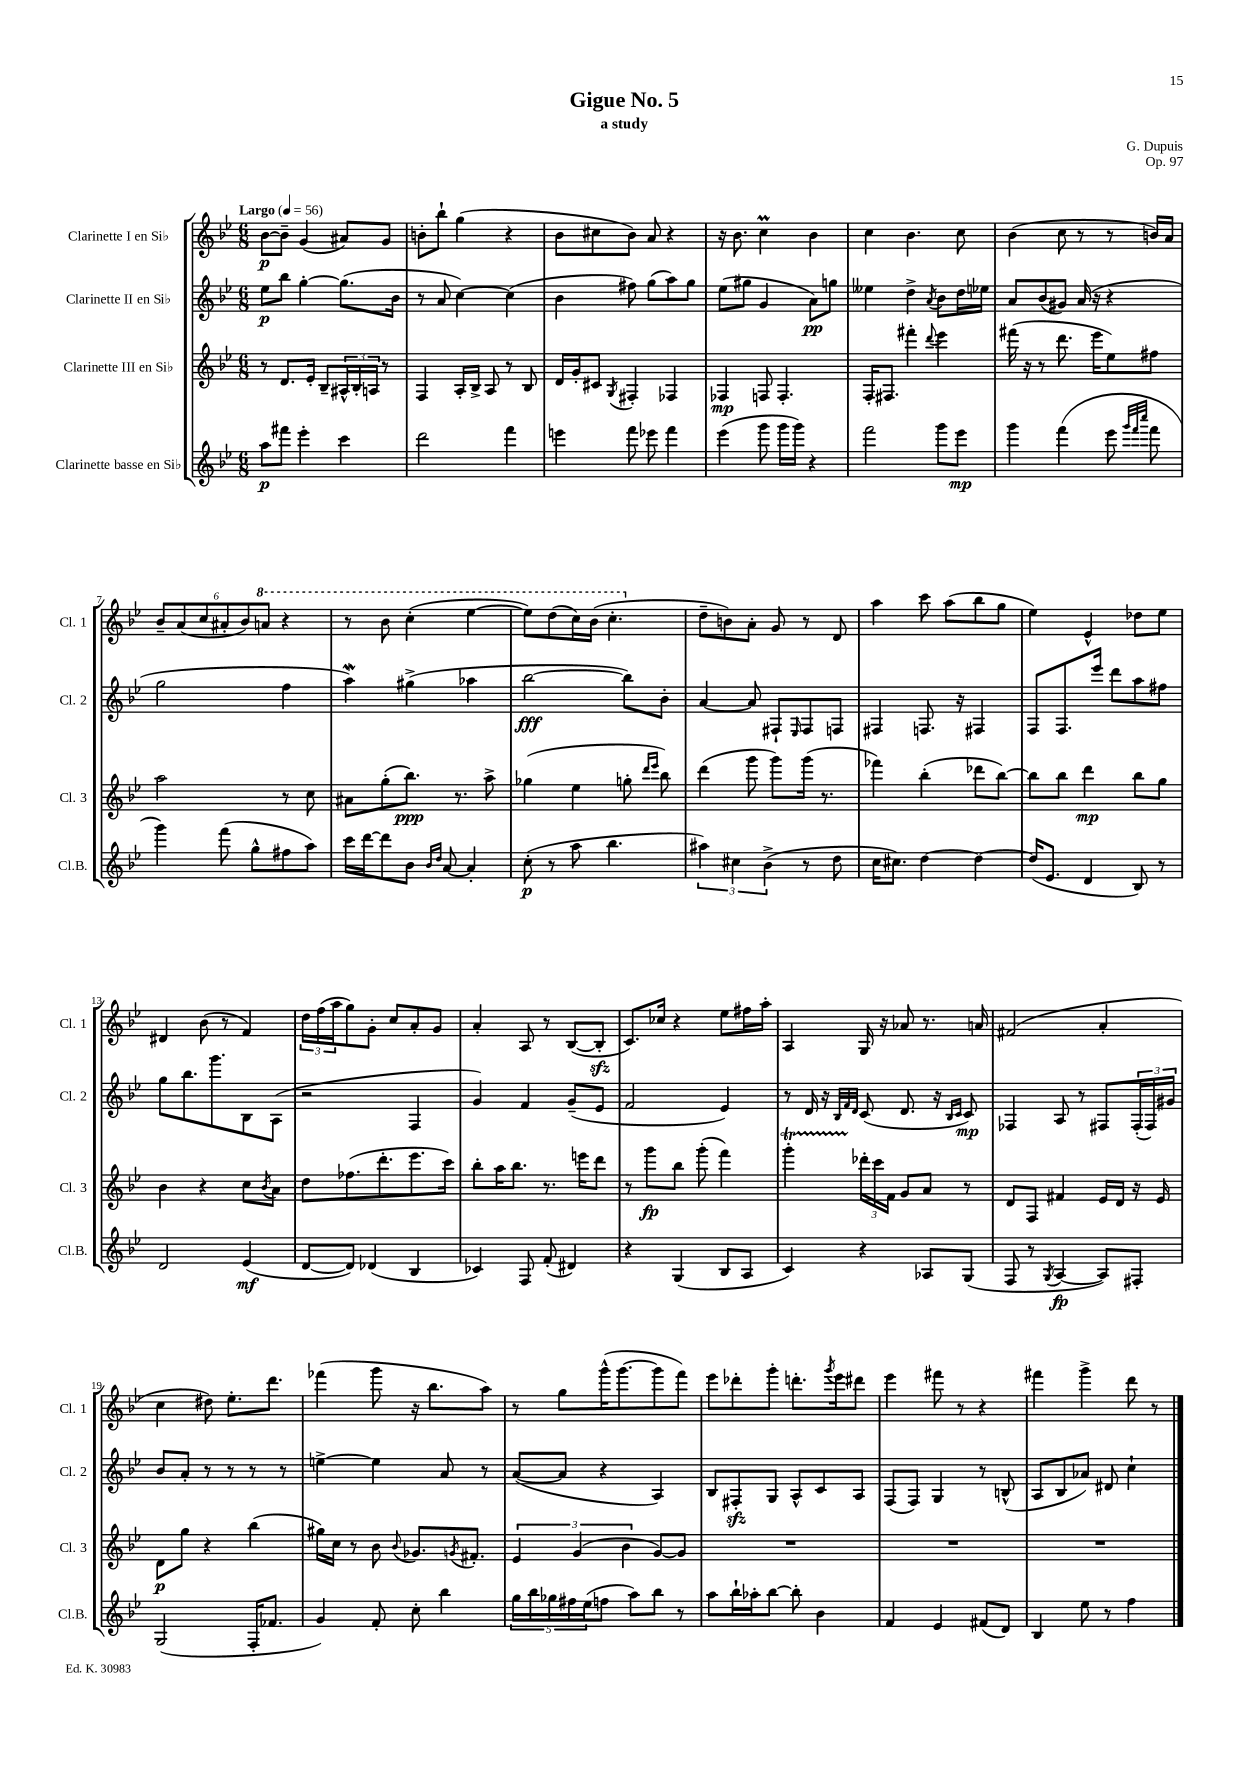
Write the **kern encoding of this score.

**kern	**kern	**kern	**kern
*staff4	*staff3	*staff2	*staff1
*clefG2	*clefG2	*clefG2	*clefG2
*k[b-e-]	*k[b-e-]	*k[b-e-]	*k[b-e-]
*M6/8	*M6/8	*M6/8	*M6/8
*MM56	*MM56	*MM56	*MM56
8aa\L	8r	8ee-\L	[8b-\L
8fff#\J	8.d/L	8bb-\J	8b-~\]J
4eee-'\	.	[4gg'\	(4g/
.	16e-'/Jk	.	.
.	8B-~/L	.	.
4ccc\	24A#^^/L	(8.gg\]L	8a#/L)
.	24B-'/	.	.
.	24A/JJ	.	.
.	8r	.	8g/J
.	.	16b-\Jk	.
=	=	=	=
2ddd\	4F/	8r	8b'\L
.	.	8a/	8bb-`\J
.	16A'/LL	[4cc\)	(4gg\
.	16B-^/JJ	.	.
.	8A/	.	.
4fff\	8r	(4cc\]	4r
.	8B-/	.	.
=	=	=	=
4eee\	16d/LL	4b-\	8b-\L
.	16g'/J	.	.
.	8c#/J	.	8cc#\
.	8qG/	.	.
8fff\	4F#'/	8ff#\)	8b-\J)
8eee-\	.	(8gg\L	8a/
4fff\	4F-/	8aa\)	4r
.	.	8gg\J	.
=	=	=	=
(4eee-\	4F-/	(8ee-\L	16r
.	.	.	8.b-\
.	.	8gg#\J	.
8ggg\	8F/	4g/	4cc\
16ggg\LL	4.F'/	.	.
16ggg\JJ)	.	.	.
4r	.	8a\L)	4b-\
.	.	8gg\J	.
=	=	=	=
2fff\	16F'/LK	4ee--\	4cc\
.	8.F#/J	.	.
.	4fff#'\	4dd^\	4.b-\
.	8qqddd/	8qa/	.
8ggg\L	4eee-\	8b-\L	.
8eee-\J	.	16dd\L	8cc\
.	.	16ee-\JJ	.
=	=	=	=
4ggg\	(16fff#\	8a/L	(4b-\
.	16r	.	.
.	8r	(8b-/	.
(4fff\	8.ddd\	8g#/J)	8cc\
.	.	(16a/	8r
.	16eee-\LK	16r	.
8eee-\	8ee-\)	4r	8r
32qqggg/LLL	.	.	.
32qqfff/	.	.	.
32qqcccc/JJJ	.	.	.
8fff\	8ff#\J	.	16b/LL)
.	.	.	16a/JJ
=	=	=	=
4ggg\)	2aa\	2gg\	12b-~/L
.	.	.	(12a/
.	.	.	12cc/
(8fff\	.	.	12a#'/
.	.	.	12b-/)
8gg^^\L	.	.	.
.	.	.	12aa/J
8ff#\	8r	4ff\	4r
8aa\J)	8cc\	.	.
=	=	=	=
16ccc\LL	8a#\L	4aa\)	8r
[16ddd\J	.	.	.
8ddd\]	(8gg'\	.	8bb-\
8b-\J	8.bb-\J)	(4gg#^\	(4ccc'\
16qqb-/LL	.	.	.
16qqdd/JJ	.	.	.
[8a/	.	.	.
.	8.r	.	.
4a'/]	.	4aa-\	[4eee-\
.	8aa^\	.	.
=	=	=	=
(8cc'\	(4gg-\	[2bb-\	8eee-\]L)
8r	.	.	(8ddd\
8aa\	4ee-\	.	16ccc\L)
.	.	.	(16bb-\JJ
4.bb-\	.	.	4.ccc'\
.	8gg'\	8bb-\]L)	.
.	16qqddd/LL	.	.
.	16qqeee-/JJ	.	.
.	8bb-\)	8b-'\J	.
=	=	=	=
6aa#\)	(4ddd\	[4a/	8dd~\L
.	.	.	8b\)
6cc#\	.	.	.
.	8ggg\	8a/]	8a'\J
(6b-^\	.	.	.
.	8ggg\L)	8F#`/L	8g/
.	.	16qqE-/	.
8r	(16ggg\Jk	8F#/	8r
.	8.r	.	.
8dd\	.	8F/J	8d/
=	=	=	=
16cc\LK	4fff-\)	4F#/	4aa\
8.cc#\J)	.	.	.
[4dd\	(4bb-'\	8.F/	8ccc\
.	.	.	(8aa\L
.	.	16r	.
4dd\_	8ddd-\L	4F#/	8bb-\
.	[8bb-\J)	.	8gg\J
=	=	=	=
(16dd/]LK	8bb-\]L	8F/L	4ee-\)
8.e-/J	.	.	.
.	8bb-\J	8.F/	.
4d/	4ddd\	.	4e-^^/
.	.	16eee-/Jk	.
.	.	8ddd\L	.
8B-/)	8bb-\L	8aa\	8dd-\L
8r	8gg\J	8ff#\J	8ee-\J
=	=	=	=
2d/	4b-\	8gg\L	4d#/
.	.	8.bb-\	.
.	4r	.	(8b-\
.	.	8.ggg\	.
.	.	.	8r
(4e-/	8cc\L	8B-\	4f/)
.	8qb-/	.	.
.	8a\J	(8A\J	.
=	=	=	=
[8d/L	8dd\L	2r	24dd\LL
.	.	.	(24ff\
.	.	.	24aa\J
8d/]J)	(8.ff-\	.	8gg\)
(4d-/	.	.	8g'\J
.	8.ddd'\	.	.
.	.	.	8cc/L
4B-/	8.eee-\	4F/	8a'/
.	.	.	8g/J
.	16ccc\Jk)	.	.
=	=	=	=
4c-/)	8bb-'\L	4g/)	4a'/
.	16aa\K	.	.
.	8.bb-\J	.	.
8F/	.	4f/	8A/
(8f'/	8.r	.	8r
4d#/)	.	(8g~/L	([8B-/L
.	16eee\LK	.	.
.	8ddd\J	8e-/J	8B-'/]J
=	=	=	=
4r	8r	2f/	8.c/L)
.	8ggg\L	.	.
.	.	.	16cc-/Jk
(4G/	8bb-\J	.	4r
.	(8ggg'\	.	.
8B-/L	4fff\)	4e-/)	8ee-\L
8A/J	.	.	16ff#\L
.	.	.	16aa'\JJ
=	=	=	=
4c/)	4ggg'\	8r	4A/
.	.	16d/	.
.	.	16r	.
.	.	32qqB-/LLL	.
.	.	32qqf/	.
.	.	32qqd/JJJ	.
4r	24ddd-'\LL	(8c/	16G/
.	24ccc\	.	.
.	.	.	16r
.	24f\JJ	.	.
.	8g/L	8.d/	8a-/
8A-/L	8a/J	.	8.r
.	.	16r	.
.	.	16qqB-/LL	.
.	.	16qqc/JJ	.
(8G/J	8r	8c/)	.
.	.	.	16a/
=	=	=	=
8F/	8d/L	4F-/	(2f#/
8r	8F/J	.	.
8qG/	.	.	.
[4A/	4f#/	8A/	.
.	.	8r	.
8A/]L)	16e-/LL	8F#/L	4a'/
.	16d/JJ	.	.
8F#'/J	16r	(24F#'/L	.
.	.	24F#/)	.
.	16e-/	.	.
.	.	24g#/JJ	.
=	=	=	=
(2G/	8d\L	8b-/L	4cc\
.	8gg\J	8a'/J	.
.	4r	8r	8dd#\)
.	.	8r	8.ee-'\L
16F'/LK	(4bb-\	8r	.
8.f-/J	.	.	8.ddd\J
.	.	8r	.
=	=	=	=
4g/)	16gg#\LL)	[4ee^\	(4fff-\
.	16cc\JJ	.	.
.	8r	.	.
8f'/	8b-\	4ee\]	8ggg\
.	8qqb-/	.	.
8cc'\	8.g-/L	.	16r
.	.	.	8.bb-\L
4bb-\	.	8a/	.
.	8qg/	.	.
.	8.f#'/J	.	.
.	.	8r	8aa\J)
=	=	=	=
20gg\LL	6e-/	([8a/L	8r
20bb-\	.	.	.
20gg-\	.	.	.
.	.	8a/]J	8gg\L
20ff#\	.	.	.
.	(6g/	.	.
(20ee-\J	.	.	.
8ff\J	.	4r	(16ggg^^\K
.	.	.	[8.ggg\
.	6b-\	.	.
8aa\L)	.	.	.
8bb-\J	[8g/L)	4A/)	8ggg\]
8r	8g/]J	.	8fff\J)
=	=	=	=
8aa\L	2.r	8B-/L	8eee-\L
16bb-`\L	.	8F#'/	8ddd-'\
16aa-'\J	.	.	.
[8bb-\J	.	8G/J	8ggg'\J
8bb-'\]	.	8A^^/L	8.ddd'\L
4b-\	.	8c/	.
.	.	.	8qggg/
.	.	.	16eee-\k
.	.	8A/J	8ddd#\J
=	=	=	=
4f/	2.r	(8F/L	4eee-\
.	.	8F/J)	.
4e-/	.	4G/	8fff#\
.	.	.	8r
(8f#/L	.	8r	4r
8d/J)	.	(8B^^/	.
=	=	=	=
4B-/	2.r	8A/L	4fff#\
.	.	8B-/	.
8ee-\	.	8a-/J)	4ggg^\
8r	.	8d#/	.
4ff\	.	4cc`\	8ddd\
.	.	.	8r
==	==	==	==
*-	*-	*-	*-
